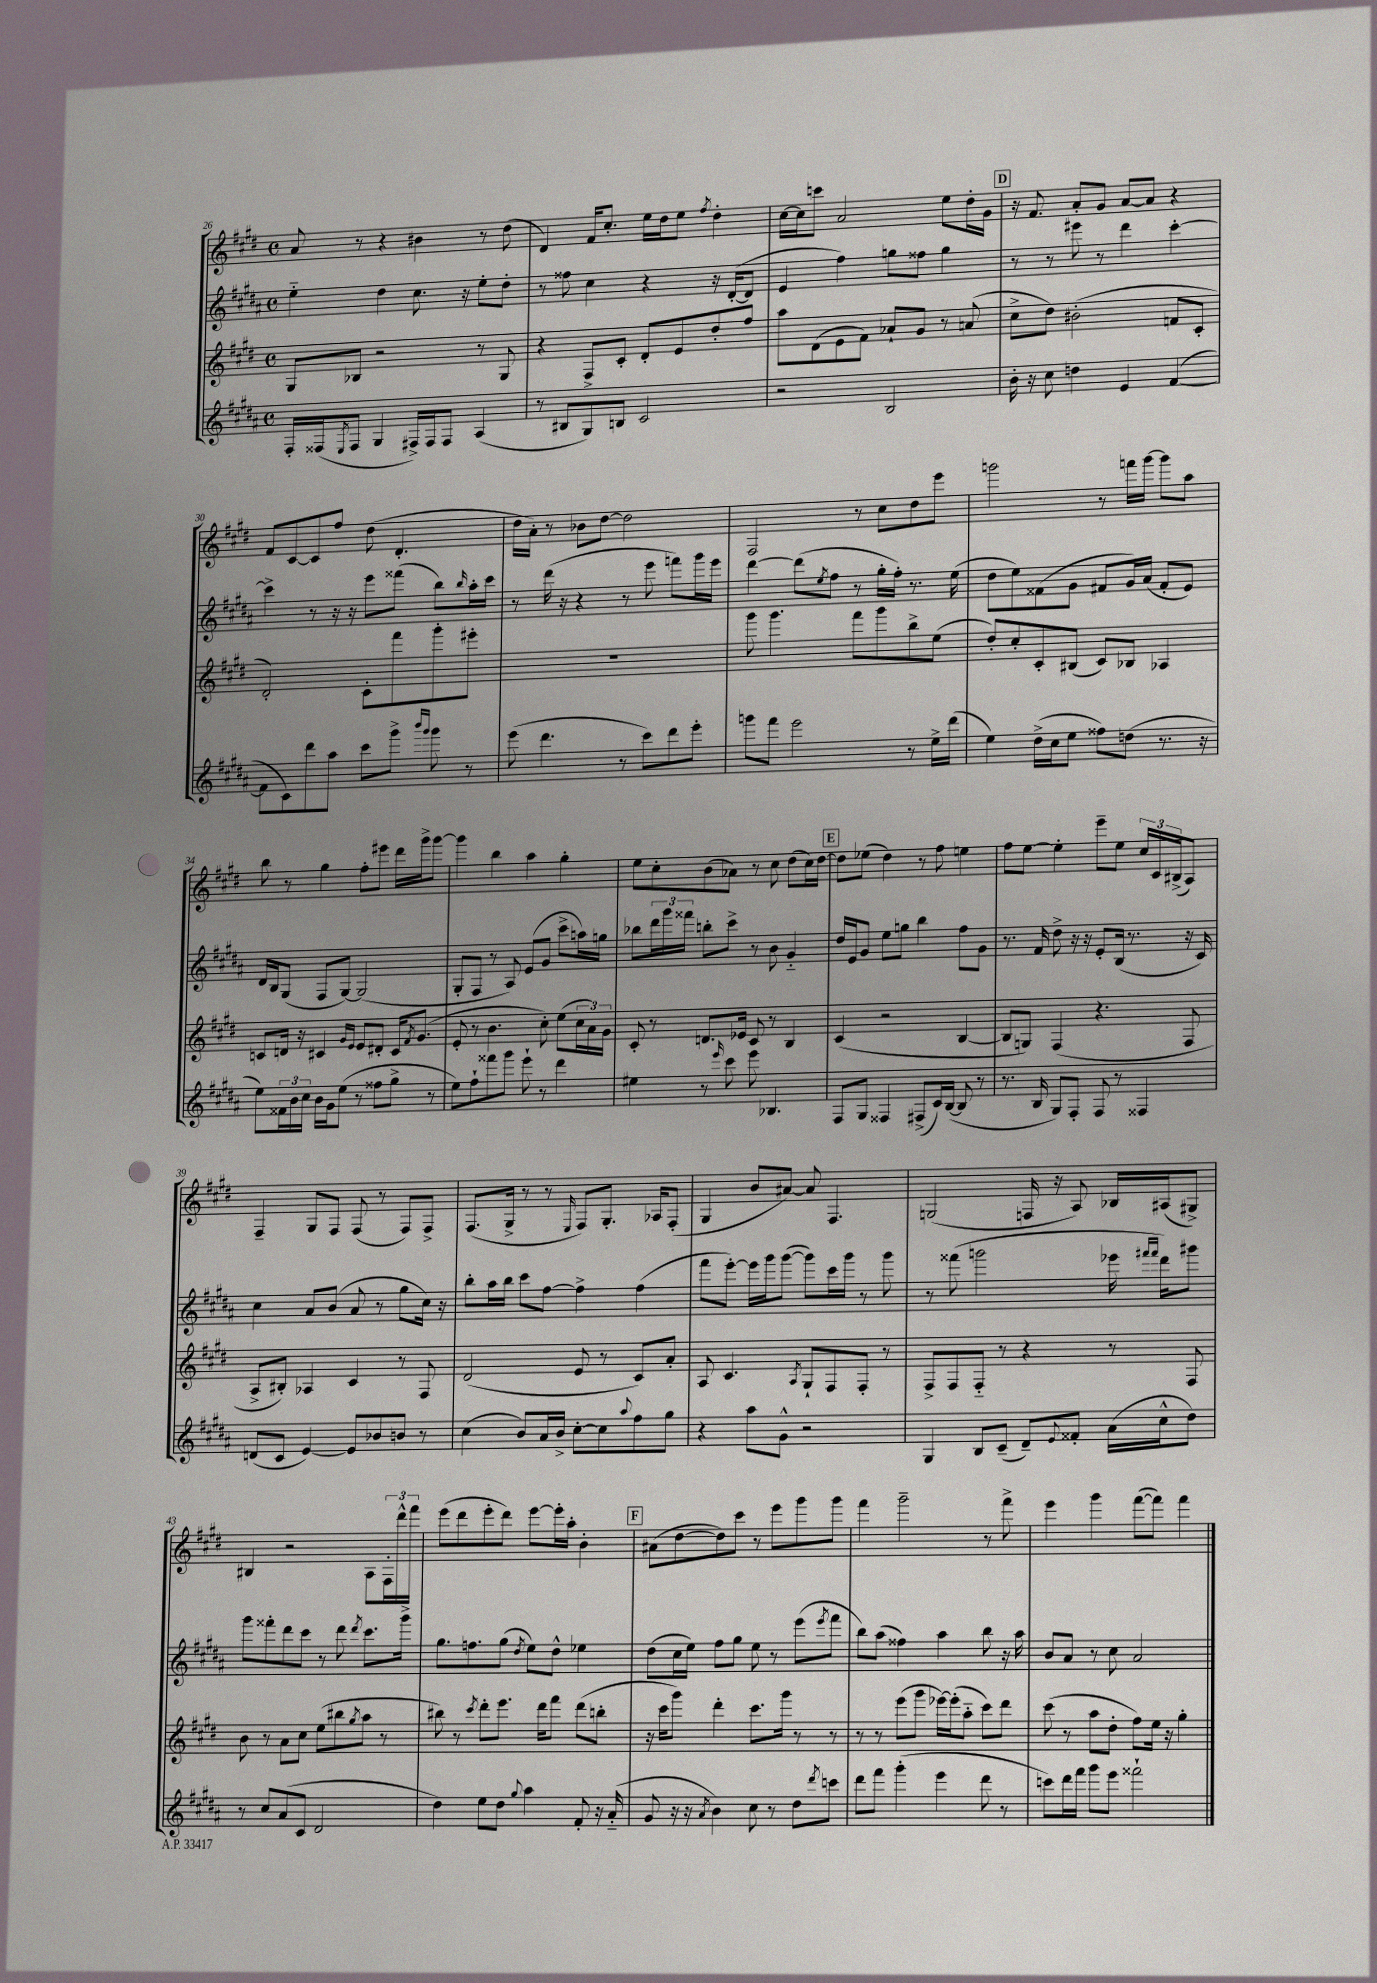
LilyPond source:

<<
\new StaffGroup <<
\new Staff = "s0" {
    \clef treble \key e \major \defaultTimeSignature \time 4/4
    a'8 r8 r4 bis'4 r8 dis''8( |
    dis'4) fis'16 cis''8.-. e''16 dis''16 e''8 \acciaccatura { fis''8 } dis''4-. |
    cis''16~ cis''16 c'''8 a'2 e''8 dis''16-. gis'16 |
    \mark \markup { \box "D" } r16 fis'8. a'8-. gis'8 a'8~ a'8 r4 |
    fis'8 cis'8~ cis'8 fis''8 dis''8( dis'4.-. |
    dis''16 a'16-.) r8 bes'8 dis''8~ dis''2 |
    fis2 r8 cis''8 dis''8 e'''8 |
    g'''2 r8 f'''16 g'''16~ g'''8 a''8 |
    b''8 r8 gis''4 fis''8-. eis'''8 dis'''16 gis'''16-> gis'''8~ |
    gis'''4 b''4 a''4 gis''4-. |
    e''8 cis''8-. b'8( aes'8) r8 cis''8 dis''8( cis''16) dis''16~ |
    \mark \markup { \box "E" } dis''8 ees''8( dis''4) r8 fis''8 e''4 |
    fis''8 e''8~ e''4-. e'''8-- e''8 \tuplet 3/2 { cis''16 cis'16 bis16->( } a8) |
    fis4-- gis8 fis8 fis8( r8 fis8) fis8-> |
    fis8.( gis16-> r8 r8 \grace { e16 } fis8) gis8.-. aes16 fis8-.( |
    gis4 b'8 ais'8~) ais'8 fis4. |
    g2( f16 r16 a8) bes16 ais16( gis8->) |
    bis4 r2 a8 \tuplet 3/2 { fis16-. dis'''16-^ fis'''16 } |
    e'''8( dis'''8 e'''8-. dis'''8) e'''8~ e'''16-. a''16-. b'4-. |
    \mark \markup { \box "F" } ais'8( dis''8~ dis''8) cis'''8 r8 e'''8 gis'''8 gis'''8 |
    fis'''4 gis'''2-- r8 fis'''8-> |
    e'''4 gis'''4 fis'''8~( fis'''8) fis'''4 \bar "|." |
}
\new Staff = "s1" {
    \clef treble \key b \major \defaultTimeSignature \time 4/4
    e''4-_ dis''4 cis''8. r16 e''8-. dis''8-. |
    r8 fisis''8 cis''4 r4 r16 dis'16~-.( dis'8 |
    e'4 fis''4) g''8 fisis''8 g''4 |
    \mark \markup { \box "D" } r8 r8 eis'''8 r8 dis'''4 cis'''4~-. |
    cis'''4-> r8 r16 r16 e'''8 fisis'''8( b''8) \grace { b''16 } ais''16-. cis'''16 |
    r8 dis'''16( r16 r4 r8 e'''8 f'''8) gis'''16 e'''16 |
    dis'''4~ dis'''8( \acciaccatura { e''8 } fis''8 r8 gis''16-. fis''16-.) r8. e''16( |
    dis''8 e''8) fisis'8( gis'8 fis'8 gis'16) ais'16( fis'8-. e'8) |
    dis'16 b16 gis8( fis8 gis8~) gis2( |
    gis8-. fis8 r8 ais8) e'8( gis'8 cis'''8-> a''16) g''16 |
    bes''8 \tuplet 3/2 { dis'''16 gis'''16 fisis'''16 } b''8-. cis'''8-> r8 b'8 gis'4-_ |
    \mark \markup { \box "E" } dis''16 e'16 gis'8 e''8 g''8 b''4 fis''8 gis'8 |
    r8. fis'16 dis''8-> r16 r16 e'8-. b16( r8. r16 cis'16) |
    cis''4 ais'8 b'8( ais'8 r8 gis''8 cis''16) r16 |
    b''8-. ais''16 b''16 cis'''8 fis''8~ fis''4-> fis''4( |
    fis'''8 e'''8~-.) e'''16 gis'''16 gis'''8~( gis'''8) cis'''16 gis'''16 r8 gis'''8 |
    r8 fisis'''8( g'''2 ees'''16 \grace { fis'''16 fis'''16 } dis'''16) gis'''8 |
    gis'''8 fisis'''8-. dis'''8 cis'''8 r8 dis'''8 \acciaccatura { dis'''8 } cis'''8. gis'''16-> |
    gis''8. f''8. gis''8( \acciaccatura { dis''8 } e''8) dis''8-^ ees''4 |
    \mark \markup { \box "F" } dis''8( cis''16 e''16) fis''8 gis''8 e''8 r8 e'''8( \acciaccatura { e'''8 } fis'''8 |
    b''8) ais''8( fisis''4) ais''4 b''8 r16 ais''16 |
    b'8 ais'8 r8 cis''8 ais'2 \bar "|." |
}
\new Staff = "s2" {
    \clef treble \key e \major \defaultTimeSignature \time 4/4
    gis8 bes8 r2 r8 gis8 |
    r4 fis8-> cis'8-. dis'8-. e'8 dis''8-. fis''8 |
    a''8 dis'8( e'8 fis'8) aes'8-! gis'8 r8 a'8( |
    \mark \markup { \box "D" } cis''8-> dis''8) bis'2-.( f'8 cis'8-. |
    dis'2-.) cis'8-. fis'''8 gis'''8-. eis'''8-. |
    R1 |
    gis'''8 gis'''4. fis'''8 gis'''8 b''8-> e''8( |
    dis''8-.) cis''8-. cis'8-. bis8( cis'8) bes8 aes4 |
    c'8 d'16 r16 cis'4 \grace { gis'16 e'16 } e'8 dis'8-. cis'16 \acciaccatura { fis'8 } gis'8.( |
    e'8-. r8 b'4. cis''8-.) e''8( \tuplet 3/2 { cis''16 a'16) gis'16 } |
    cis'8-. r8 d'8. ees'16 cis'8 r8 b4 |
    \mark \markup { \box "E" } cis'4( r2 b4~ |
    b8 g8) fis4( r4. fis8 |
    a8-> bis8-.) aes4 cis'4 r8 fis8 |
    dis'2( e'8 r8 cis'8) a'8-. |
    a8 cis'4. \acciaccatura { a8 } gis8-! fis8 fis8-. r8 |
    fis8-> fis8 fis8-_ r8 r4 r8 fis8 |
    b'8 r8 a'8 cis''8 e''8( bis''8 \acciaccatura { gis''8 } a''8 r8 |
    bis''8) r8 \acciaccatura { cis'''8 } dis'''8-. e'''8. dis'''16 fis'''8 dis'''8( b''8-. |
    \mark \markup { \box "F" } r16 cis'''16 gis'''8) dis'''4-. cis'''8. gis'''16 r8 r8 |
    r8 r8 e'''8( gis'''8 ees'''16~) ees'''16-.( a''8-_ cis'''8) dis'''8 |
    cis'''8( r8 a''8 dis''8-. fis''8) e''16 r16 gis''4-. \bar "|." |
}
\new Staff = "s3" {
    \clef treble \key b \major \defaultTimeSignature \time 4/4
    fis16-. fisis16( \acciaccatura { e8 } fisis8 gis4 fis16->) fis16 fis8 ais4( |
    r8 bis8 gis8) b8 cis'2 |
    r2 b2 |
    \mark \markup { \box "D" } b'16-. r16 cis''8 d''4 e'4 fis'4~( |
    fis'8 cis'8) dis'''8 ais''8 cis'''8 gis'''8-> \grace { b'''16 gis'''16 } gis'''8 r8 |
    e'''8( dis'''4. r8 cis'''8) dis'''8 e'''8-. |
    g'''8 fis'''8 e'''2 r8 e''16-> dis'''16( |
    e''4) dis''16->( cis''16 e''8 fisis''8) d''8( r8. r16 |
    e''8) \tuplet 3/2 { fisis'16 b'16 cis''16 } b'16 gis'16 e''8( r8 fisis''8 gis''8-> r8 |
    e''8) fis''8-! fisis'''8 gis'''8 e'''8-! r8 dis'''4 |
    eis''4 r8 \grace { e'''16 } cis'''8 e'''8 bes4. |
    \mark \markup { \box "E" } fis8 gis8 fisis4 fis8->( cis'16) b16~( b8 r8 |
    r8. b16 gis8) fis8-. fis8 r8 fisis4 |
    d'8( cis'8 e'4~) e'8 bes'8 b'8 r8 |
    cis''4( b'8) ais'16 b'16-> cis''8~-. cis''8 \appoggiatura { ais''8 } fis''8 gis''8 |
    r4 ais''8 gis'8-^ r2 |
    gis4 b8 cis'8--( dis'8--) \appoggiatura { e'8 } fisis'8-. ais'16( cis''16-^ dis''8) |
    r8 cis''8 ais'8( cis'8 dis'2 |
    dis''4) e''8 dis''8 \appoggiatura { gis''8 } ais''4 fis'8-. r16 ais'16-_( |
    \mark \markup { \box "F" } gis'8 r16 r16 \acciaccatura { ais'8 } b'4) cis''8 r8 dis''8 \acciaccatura { dis'''8 } c'''8 |
    dis'''8 fis'''8 gis'''4-.( e'''4 dis'''8 r8 |
    c'''8) dis'''16 fis'''16 gis'''8 e'''8 fisis'''2-! \bar "|." |
}
>>
>>
\layout { \context { \Score currentBarNumber = #26 } }
